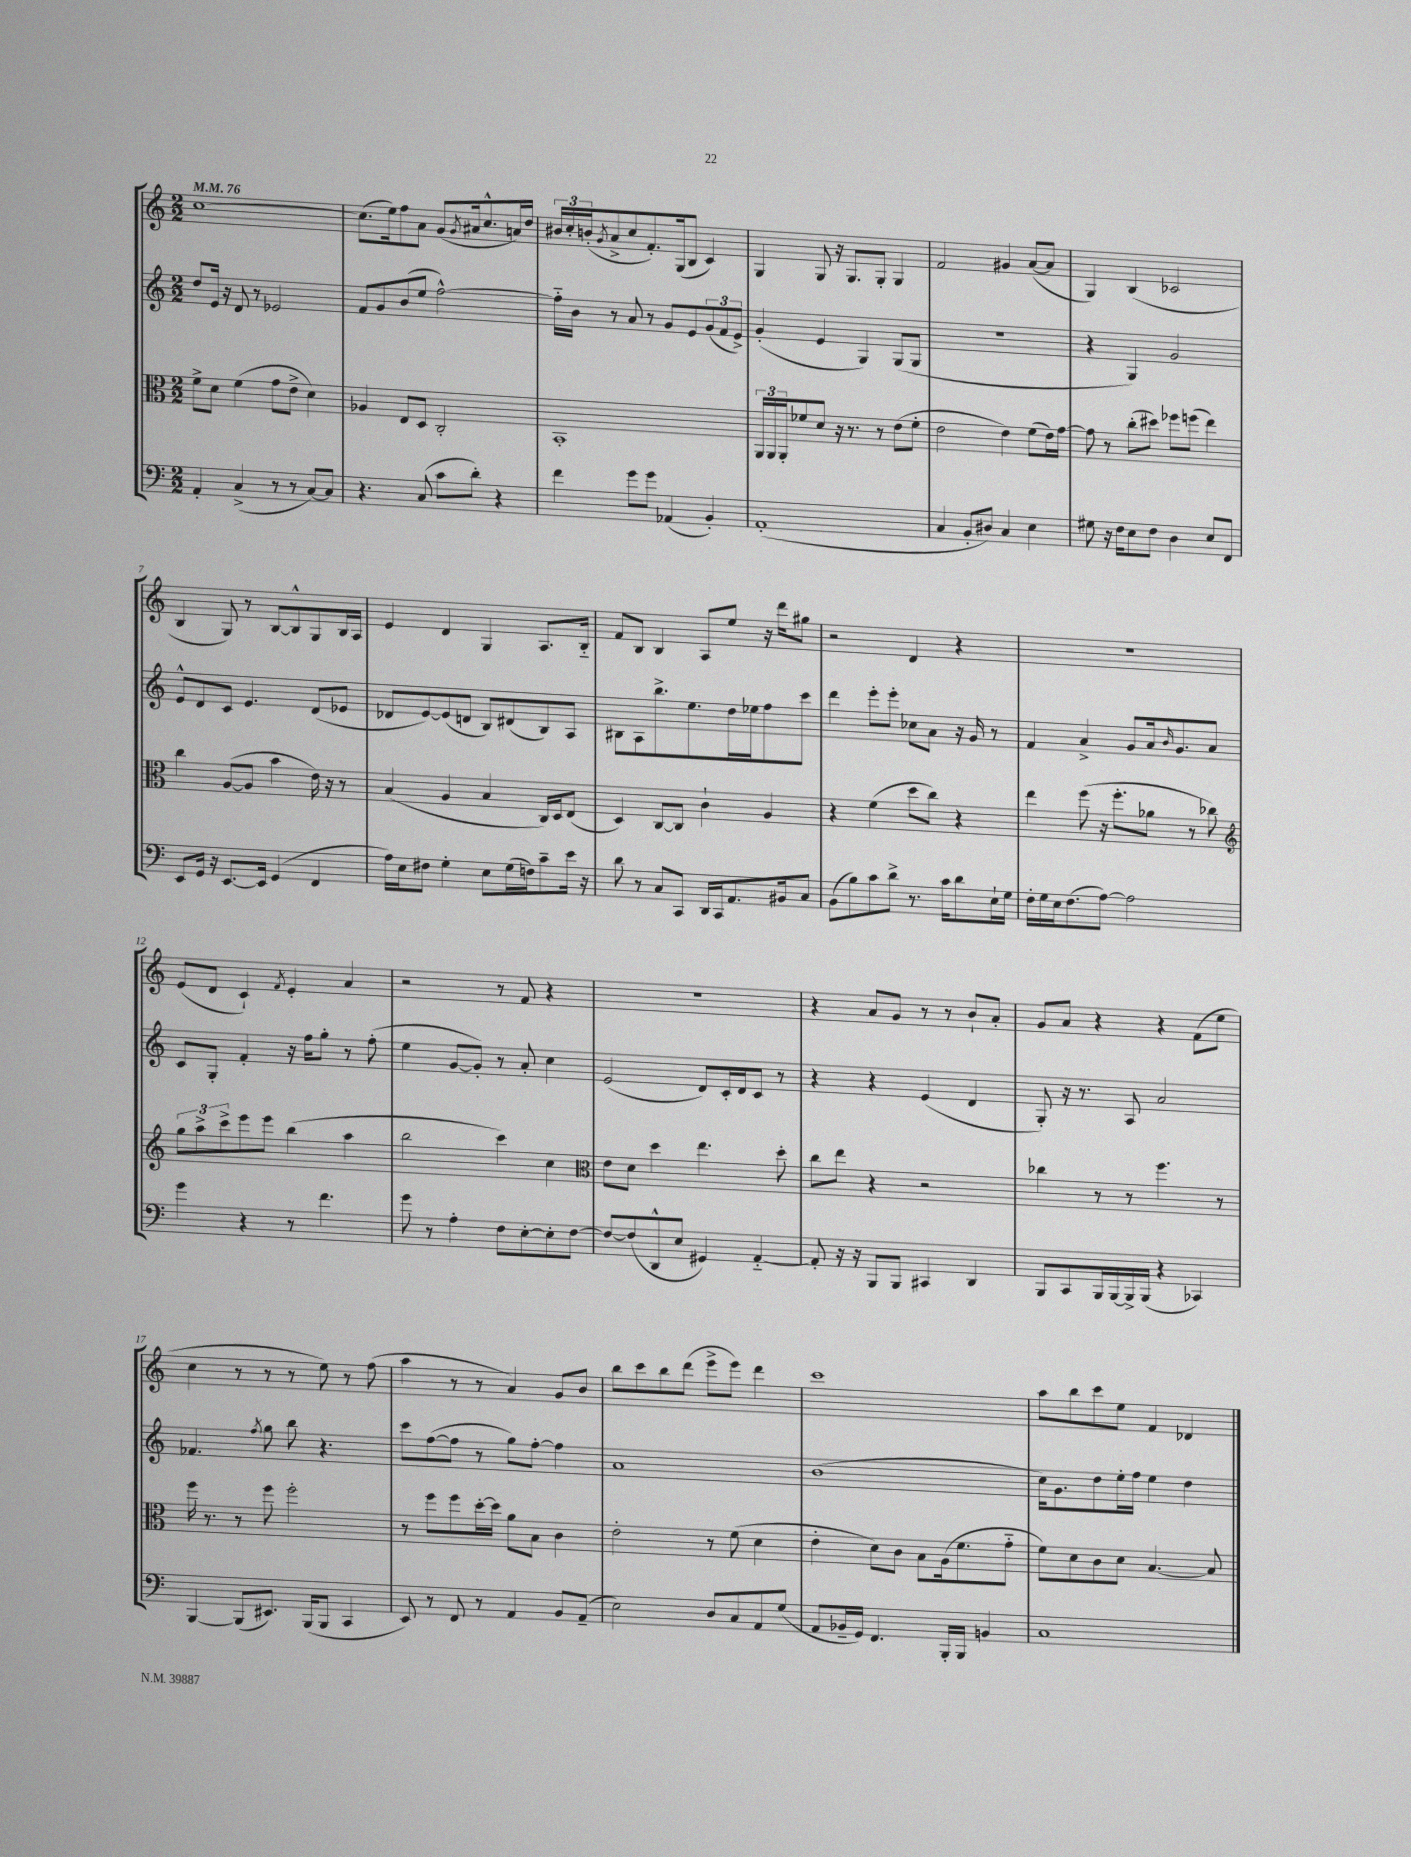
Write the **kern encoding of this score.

**kern	**kern	**kern	**kern
*staff4	*staff3	*staff2	*staff1
*clefF4	*clefC3	*clefG2	*clefG2
*k[]	*k[]	*k[]	*k[]
*M2/2	*M2/2	*M2/2	*M2/2
*MM76	*MM76	*MM76	*MM76
4AA'	8f^	8dd	[1cc
.	8d	16e	.
.	.	16r	.
(4C^	(4f	8d	.
.	.	8r	.
8r	8g	2e-	.
8r	8e^	.	.
[8C)	4d)	.	.
8C]	.	.	.
=	=	=	=
4.r	4A-	8f	(8.cc]
.	.	8g	.
.	.	.	16ee)
.	8E	(8b	8ff
(8C	8D	8ee	8a
8c	2C'	[2ff^^)	(8g
.	.	.	8qg
8d')	.	.	16a#
.	.	.	8.cc^^
4r	.	.	.
.	.	.	16a)
.	.	.	16dd
=	=	=	=
4f	1BB'	16ff'~]	24b#
.	.	.	24cc'
.	.	16b	.
.	.	.	(24b'
.	.	.	8qg
.	.	8r	8a^
8g	.	8a	8cc
8g	.	8r	8.f')
(4AA-	.	8g	.
.	.	.	(16G
.	.	8e	8B
4BB')	.	(12g	4c)
.	.	12f	.
.	.	12e^)	.
=	=	=	=
(1AA'	24AA	(4g'	4G
.	24AA	.	.
.	24AA'	.	.
.	8f-	.	.
.	8d	4e	8G
.	16r	.	16r
.	8.r	.	8.G
.	.	4G)	.
.	8r	.	8G'
.	(8e	(8G	4G
.	8f-'	8G	.
=	=	=	=
4C	2e	1r	2f
8BB'	.	.	.
8D#)	.	.	.
4C	4e)	.	4g#
4E	(8f	.	([8a
.	16e)	.	8a]
.	[16g	.	.
=	=	=	=
8G#	8g]	4r	4G)
16r	8r	.	.
16F	.	.	.
8E	(8cc'	4G)	(4B
8F	8dd#)	.	.
4D	8ff-	2g	2c-
.	(8ff	.	.
8E	4ee)	.	.
8FF	.	.	.
=	=	=	=
8EE	4cc	8e^^	4B
16GG	.	8d	.
16r	.	.	.
[8.EE	([8A	8c	8G)
.	8A]	4.e	8r
16EE]	.	.	.
(4GG	4b	.	[8B
.	.	.	8B^^]
4FF	16e)	(8d	8G
.	16r	.	.
.	8r	8e-	16B
.	.	.	16A
=	=	=	=
16A)	(4B	8d-	4e
16E	.	.	.
8F#	.	[8e)	.
4G'	4A	(8e]	4d
.	.	8d	.
8E	4B	8B)	4G
(16G	.	(8d#	.
16F)	.	.	.
8c~	16C)	8B)	8.A
.	16D	.	.
16e	(8E	8A	.
16r	.	.	16B'~
=	=	=	=
8d	4D)	8B#	8f
8r	.	8A	8B
8C	[8C	8.bb^	4B
8CC	8C]	.	.
.	.	8.ee	.
16DD	4c`	.	8A
16CC	.	.	.
8.AA	.	16dd	8ee
.	.	16ee-	.
.	4A	8ff	16r
16BB#	.	.	16ddd
8C	.	8ccc	8gg#
=	=	=	=
(8BB	4r	4ddd	2r
8B)	.	.	.
8c	(4f	8eee'	.
8d^	.	8eee'	.
8.r	8dd	8cc-	4d
.	8cc)	8a	.
16c	.	.	.
8d	4r	16r	4r
.	.	16g	.
16E`	.	8r	.
16G	.	.	.
=	=	=	=
16F'	4ee	4f	1r
16G	.	.	.
16E	.	.	.
(8.F	.	.	.
.	(8ff	4a^	.
[8A)	16r	.	.
.	8.ff'	.	.
2A]	.	8g	.
.	8a-	16a	.
.	.	16qqb	.
.	.	8.g	.
.	8r	.	.
.	8cc-)	8a	.
=	=	=	=
*	*clefG2	*	*
4g	12gg	8c	(8e
.	12aa^	.	.
.	.	8G'	8d
.	12ccc^	.	.
4r	8eee	4f'	4c`)
.	8eee	.	.
.	.	.	8qf
8r	(4bb	16r	4e'
.	.	16ff	.
4.f	.	8gg'	.
.	4aa	8r	4a
.	.	(8ff'	.
=	=	=	=
8g	2bb	4ee	2r
8r	.	.	.
4A'	.	[8g	.
.	.	8g'])	.
8F	4ccc)	8r	8r
[8E'	.	8a'	8f
8E']	4cc	4cc	4r
[8F	.	.	.
=	=	=	=
*	*clefC3	*	*
8F_	8e	(2e	1r
(8F]	8d	.	.
8DD^^	4dd	.	.
8E	.	.	.
4GG#)	4.ee	8d)	.
.	.	16c'	.
.	.	16d	.
[4AA'~	.	8c	.
.	8dd'	8r	.
=	=	=	=
8AA']	8cc	4r	4r
16r	8ee	.	.
16r	.	.	.
8BBB	4r	4r	8a
8BBB	.	.	8g
4CC#	2r	(4e	8r
.	.	.	8r
4DD	.	4d	8b`
.	.	.	8a'
=	=	=	=
8BBB	4cc-	8G')	8g
8CC	.	16r	8a
.	.	8.r	.
16BBB	8r	.	4r
[16BBB	.	.	.
16BBB^]	8r	8A	.
(16BBB	.	.	.
4r	4.ff	2a	4r
4CC-)	.	.	(8f
.	8r	.	8ee
=	=	=	=
[4BBB	16ff	4.f-	4cc
.	8.r	.	.
(8BBB]	8r	.	8r
.	.	8qff	.
8.EE#)	8ff	8gg	8r
.	2ff'	8bb	8r
(16BBB	.	.	.
8BBB	.	4.r	8ee)
4CC	.	.	8r
.	.	.	(8ff
=	=	=	=
8EE)	8r	8ccc	4aa
8r	8ff	([8ff	.
8FF	8ff	8ff]	8r
8r	[16dd'	8r	8r
.	16dd]	.	.
4AA	8a	8gg)	4a)
.	8B	[8ff'	.
8BB	4c	4ff]	8g
(8AA~	.	.	8b
=	=	=	=
2E)	2e'	1a	8bb
.	.	.	8ccc
.	.	.	8bb
.	.	.	(8ddd
8D	8r	.	8eee^
8C	(8f	.	8eee)
8AA	4d	.	4ddd
(8G	.	.	.
=	=	=	=
8AA	4e'	(1b	1ccc
16BB-~	.	.	.
16GG)	.	.	.
4.FF	8d)	.	.
.	8c	.	.
.	8B	.	.
16BBB'	(16A	.	.
16BBB	8.f	.	.
4BB	.	.	.
.	8g'~	.	.
=	=	=	=
1C	8f)	16cc)	8aa
.	.	8.g	.
.	8d	.	8bb
.	8c	8dd	8ccc
.	8d	16ee'	8ee
.	.	16ff	.
.	[4.B	4ee	4f
.	.	4dd	4d-
.	8B]	.	.
==	==	==	==
*-	*-	*-	*-
